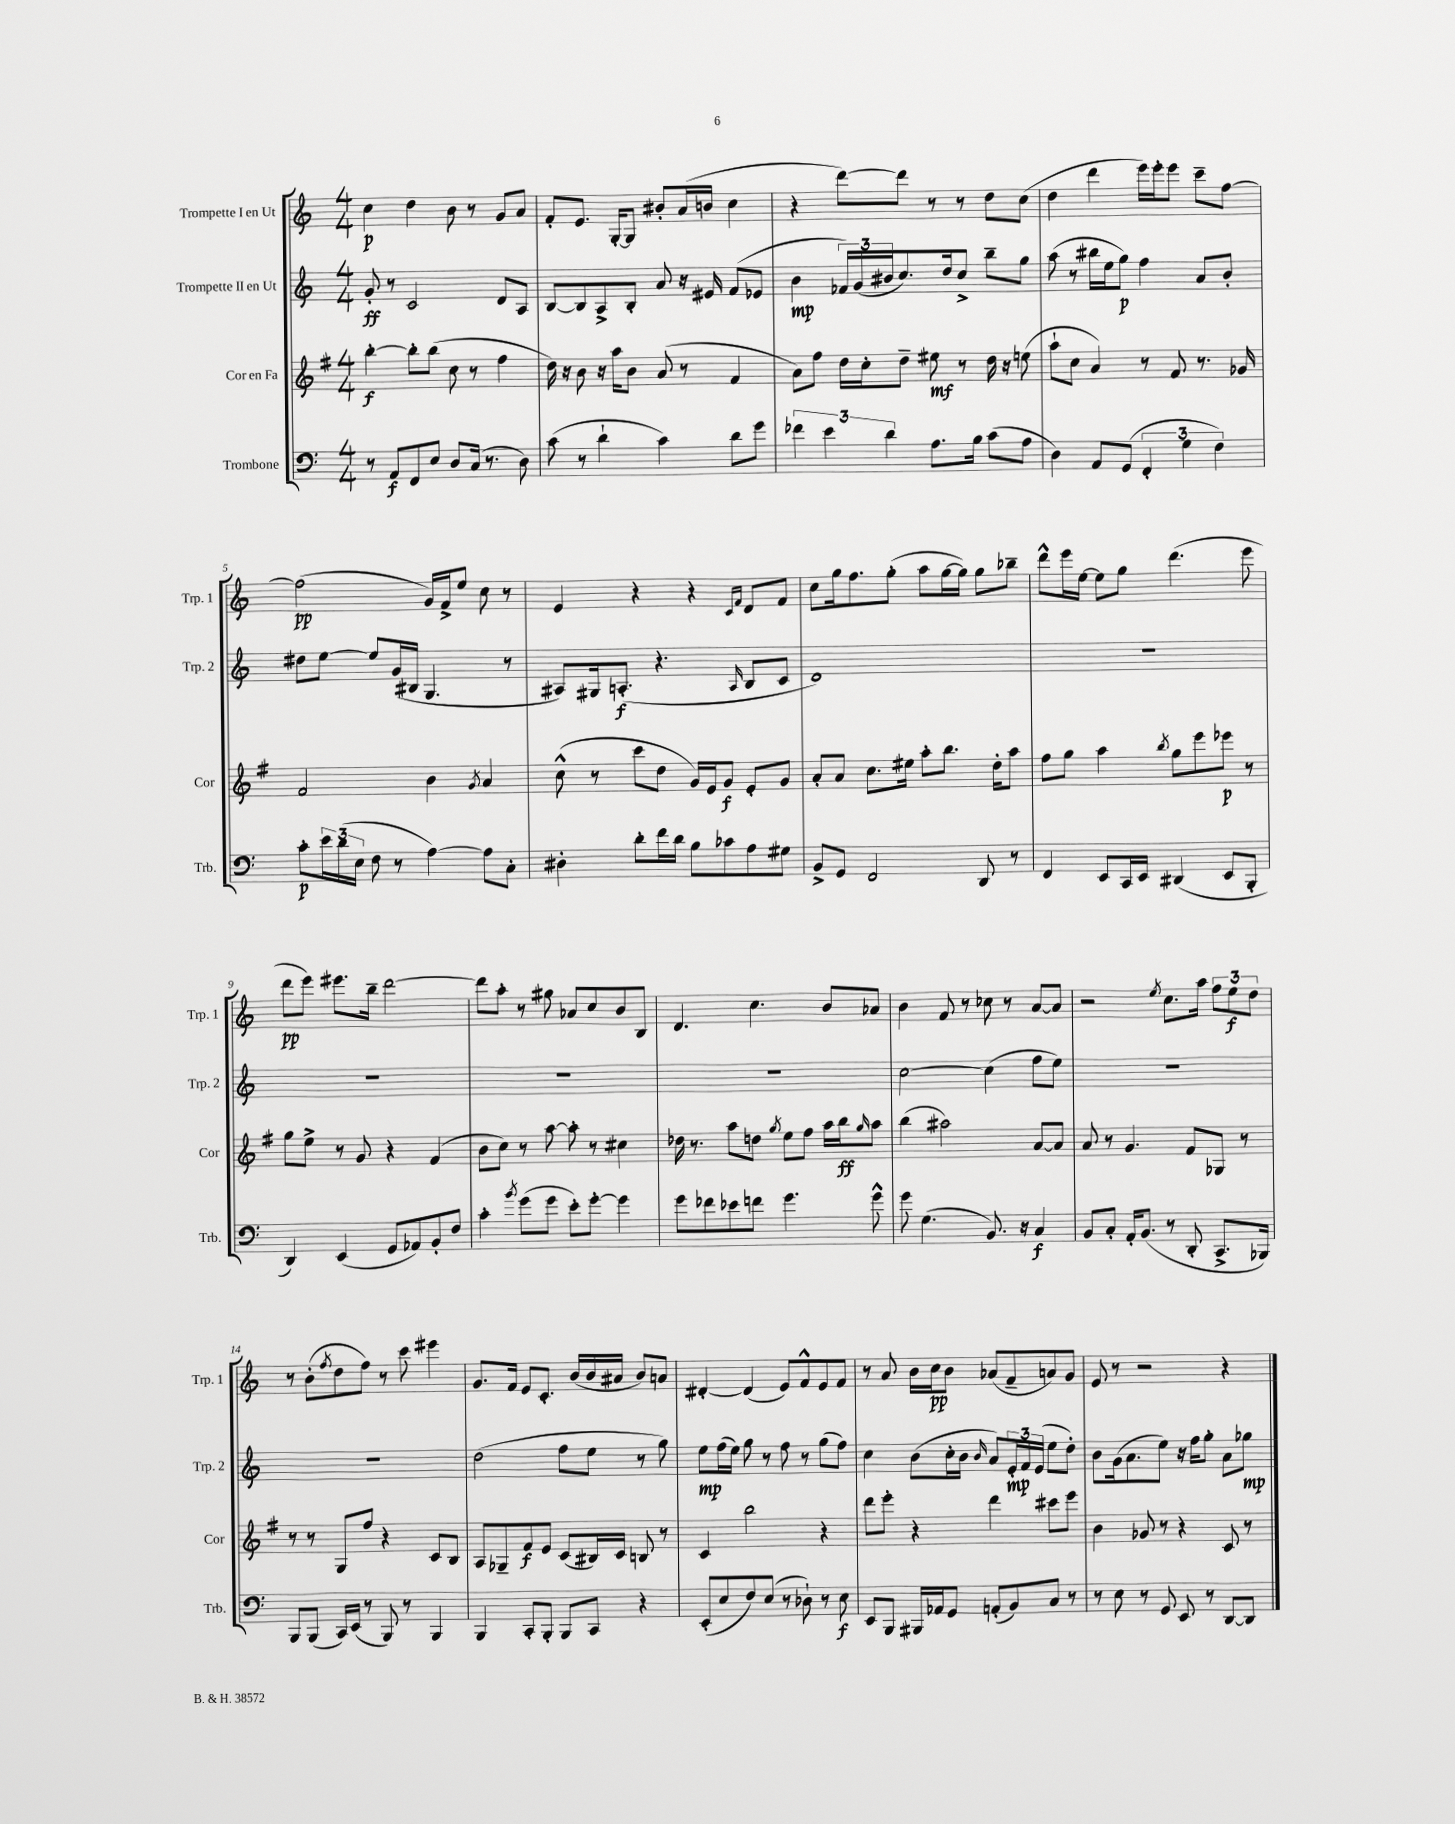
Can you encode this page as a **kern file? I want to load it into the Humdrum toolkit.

**kern	**kern	**kern	**kern
*staff4	*staff3	*staff2	*staff1
*clefF4	*clefG2	*clefG2	*clefG2
*k[]	*k[f#]	*k[]	*k[]
*M4/4	*M4/4	*M4/4	*M4/4
8r	[4bb'	8g'	4cc
8AA	.	8r	.
8FF	8bb']	2c	4dd
8E	(8bb	.	.
8D	8cc	.	8b
(16C	8r	.	8r
8.r	.	.	.
.	4ff#	8d	8g
8D)	.	8A	8a
=	=	=	=
(8c	16dd)	[8B	8f'
.	16r	.	.
8r	8b	8B]	8.e
4d`	16r	8A^	.
.	16aa	.	[16G'
.	8b	8B'	8G]
4c)	(8a	8a	8b#'
.	8r	16r	(16a
.	.	16e#	16b
8d	4f#	(8f	4cc
8g	.	8e-	.
=	=	=	=
6f-	8a)	4b	4r
.	8ff#	.	.
6e	.	.	.
.	16dd	24f-)	[8ddd)
.	.	(24g	.
.	16cc'	.	.
6d	.	24b#	.
.	8dd~	8.cc)	8ddd]
8.A	8ee#	.	8r
.	.	16dd	.
.	8r	8cc^	8r
16B	.	.	.
(8c	16dd	8bb~	8dd
.	16r	.	.
8A	(8ee	8gg	(8cc
=	=	=	=
4D)	8aa`	(8aa	4dd
.	8cc	8r	.
8AA	4a)	16bb#	4ddd
.	.	16ee	.
(8GG	.	8gg)	.
6FF'	8r	4ff	16eee)
.	.	.	16eee'
.	8f#	.	8eee
6G	.	.	.
.	8.r	8a	8ccc~
6F)	.	.	.
.	.	8b'	[8ff
.	16g-	.	.
=	=	=	=
8c'	2f#	8dd#	(2ff]
24e	.	[8ee	.
(24d	.	.	.
24E	.	.	.
8F	.	8ee]	.
8r	.	(16g	.
.	.	16B#	.
[4A)	4b	4.G	16g)
.	.	.	16f^
.	.	.	8ee
.	8qg	.	.
8A]	4a	.	8cc
8C'	.	8r	8r
=	=	=	=
4D#'	(8cc^^	8A#)	4e
.	8r	16G#	.
.	.	(8.A'	.
8d'	8ccc	.	4r
16f	8dd	4.r	.
16d	.	.	.
8B	16g)	.	4r
.	16e	.	.
8c-	8g	.	.
.	.	.	16qqc
.	.	16qqA	16qqf
8A	8e'	8B	8d
8G#	8g	8c	8f
=	=	=	=
8BB^	8a'	1d)	8cc
8GG	8a	.	16gg
.	.	.	8.ff
2FF	8.cc	.	.
.	.	.	(8gg'
.	16ee#	.	.
.	8aa'	.	8aa
.	8.bb	.	[16gg
.	.	.	16gg])
8DD	.	.	8gg
.	16dd'	.	.
8r	8aa	.	8bb-~
=	=	=	=
4FF	8ff#	1r	8ddd^^
.	8gg	.	16eee
.	.	.	[16ee
8EE	4aa	.	8ee]
16CC	.	.	8gg
16EE	.	.	.
.	8qbb	.	.
(4DD#	8gg	.	(4.ddd
.	8eee	.	.
8EE	8eee-	.	.
8BBB'	8r	.	8eee
=	=	=	=
4DD)	8gg	1r	8ddd
.	8ee^	.	8eee)
(4EE	8r	.	8.eee#
.	8g	.	.
.	.	.	16bb~
8GG	4r	.	[2ddd
8AA-)	.	.	.
8BB'	(4f#	.	.
8F	.	.	.
=	=	=	=
4c'	8b	1r	8ddd]
.	8cc)	.	8aa'
8qb	.	.	.
(8g	8r	.	8r
8g	[8aa	.	8gg#
8e')	8aa']	.	8a-
[8g'	8r	.	8cc
4g]	4cc#	.	8b
.	.	.	8B
=	=	=	=
8g	16dd-	1r	4.d
.	8.r	.	.
8f-	.	.	.
8e-	8aa	.	.
8f	8dd	.	4.cc
.	8qgg	.	.
4.g	8ee	.	.
.	8ff#	.	.
.	16aa	.	8b
.	16bb	.	.
.	16qqgg	.	.
8g^^	8aa	.	8a-
=	=	=	=
8g	(4bb	[2cc	4b
(4.G	.	.	.
.	2aa#)	.	8f
.	.	.	8r
8.BB)	.	(4cc]	8cc-
.	.	.	8r
16r	.	.	.
4C	[8a	8ff	[8a
.	8a]	8ee)	8a]
=	=	=	=
8BB	8a	1r	2r
8C'	8r	.	.
16AA'	4.g	.	.
(8.BB	.	.	.
.	.	.	8qee
8r	.	.	8.cc
8DD'	8f#	.	.
.	.	.	16aa
8.CC^	8G-	.	12ff
.	.	.	12ee
.	8r	.	.
.	.	.	12dd
16BBB-)	.	.	.
=	=	=	=
8BBB	8r	1r	8r
(8BBB	8r	.	(8b'
.	.	.	8qff
16CC)	8G	.	8dd
(16EE	.	.	.
8r	8ff#	.	8ff)
8BBB)	4r	.	8r
8r	.	.	8ccc
4BBB	8c	.	4eee#
.	8B	.	.
=	=	=	=
4BBB	8A	(2dd	8.g
.	8G-~	.	.
.	.	.	16f
8CC'	8f#	.	8e
8BBB'	8e	.	8.c'
8BBB	(8c	8ff	.
.	.	.	(16b
8CC	16B#)	8ee	16b
.	16c	.	16a#
4r	8B	8r	8b)
.	8r	8gg)	8a
=	=	=	=
(8EE'	4c	8ee	[4d#'
8E	.	(16ff	.
.	.	16ee)	.
8F)	2bb	8gg	(4d#]
(8E	.	8r	.
8r	.	8ff	8e)
8D-`)	.	8r	8f^^
8r	4r	(8gg	8e
8E	.	8ff)	8f
=	=	=	=
8EE	8ddd	4cc	8r
8BBB	8eee'	.	8a
16BBB#	4r	(8b	16b
16AA-	.	.	16cc
8GG	.	16cc'	8b
.	.	16b	.
.	.	16qqb	.
(8AA'	4ddd	8a)	(8a-
8BB)	.	24e'	8f~
.	.	24f	.
.	.	(24e	.
8C	8ccc#	8ee	8a)
8r	8eee	8dd')	8g
=	=	=	=
8r	4b	8b	8e
8E	.	(16g	8r
.	.	8.a	.
8r	8g-	.	2r
8GG	8r	8ee)	.
8EE	4r	16r	.
.	.	16ff	.
8r	.	8gg'	.
[8DD	8c	8a	4r
8DD]	8r	8gg-	.
==	==	==	==
*-	*-	*-	*-
